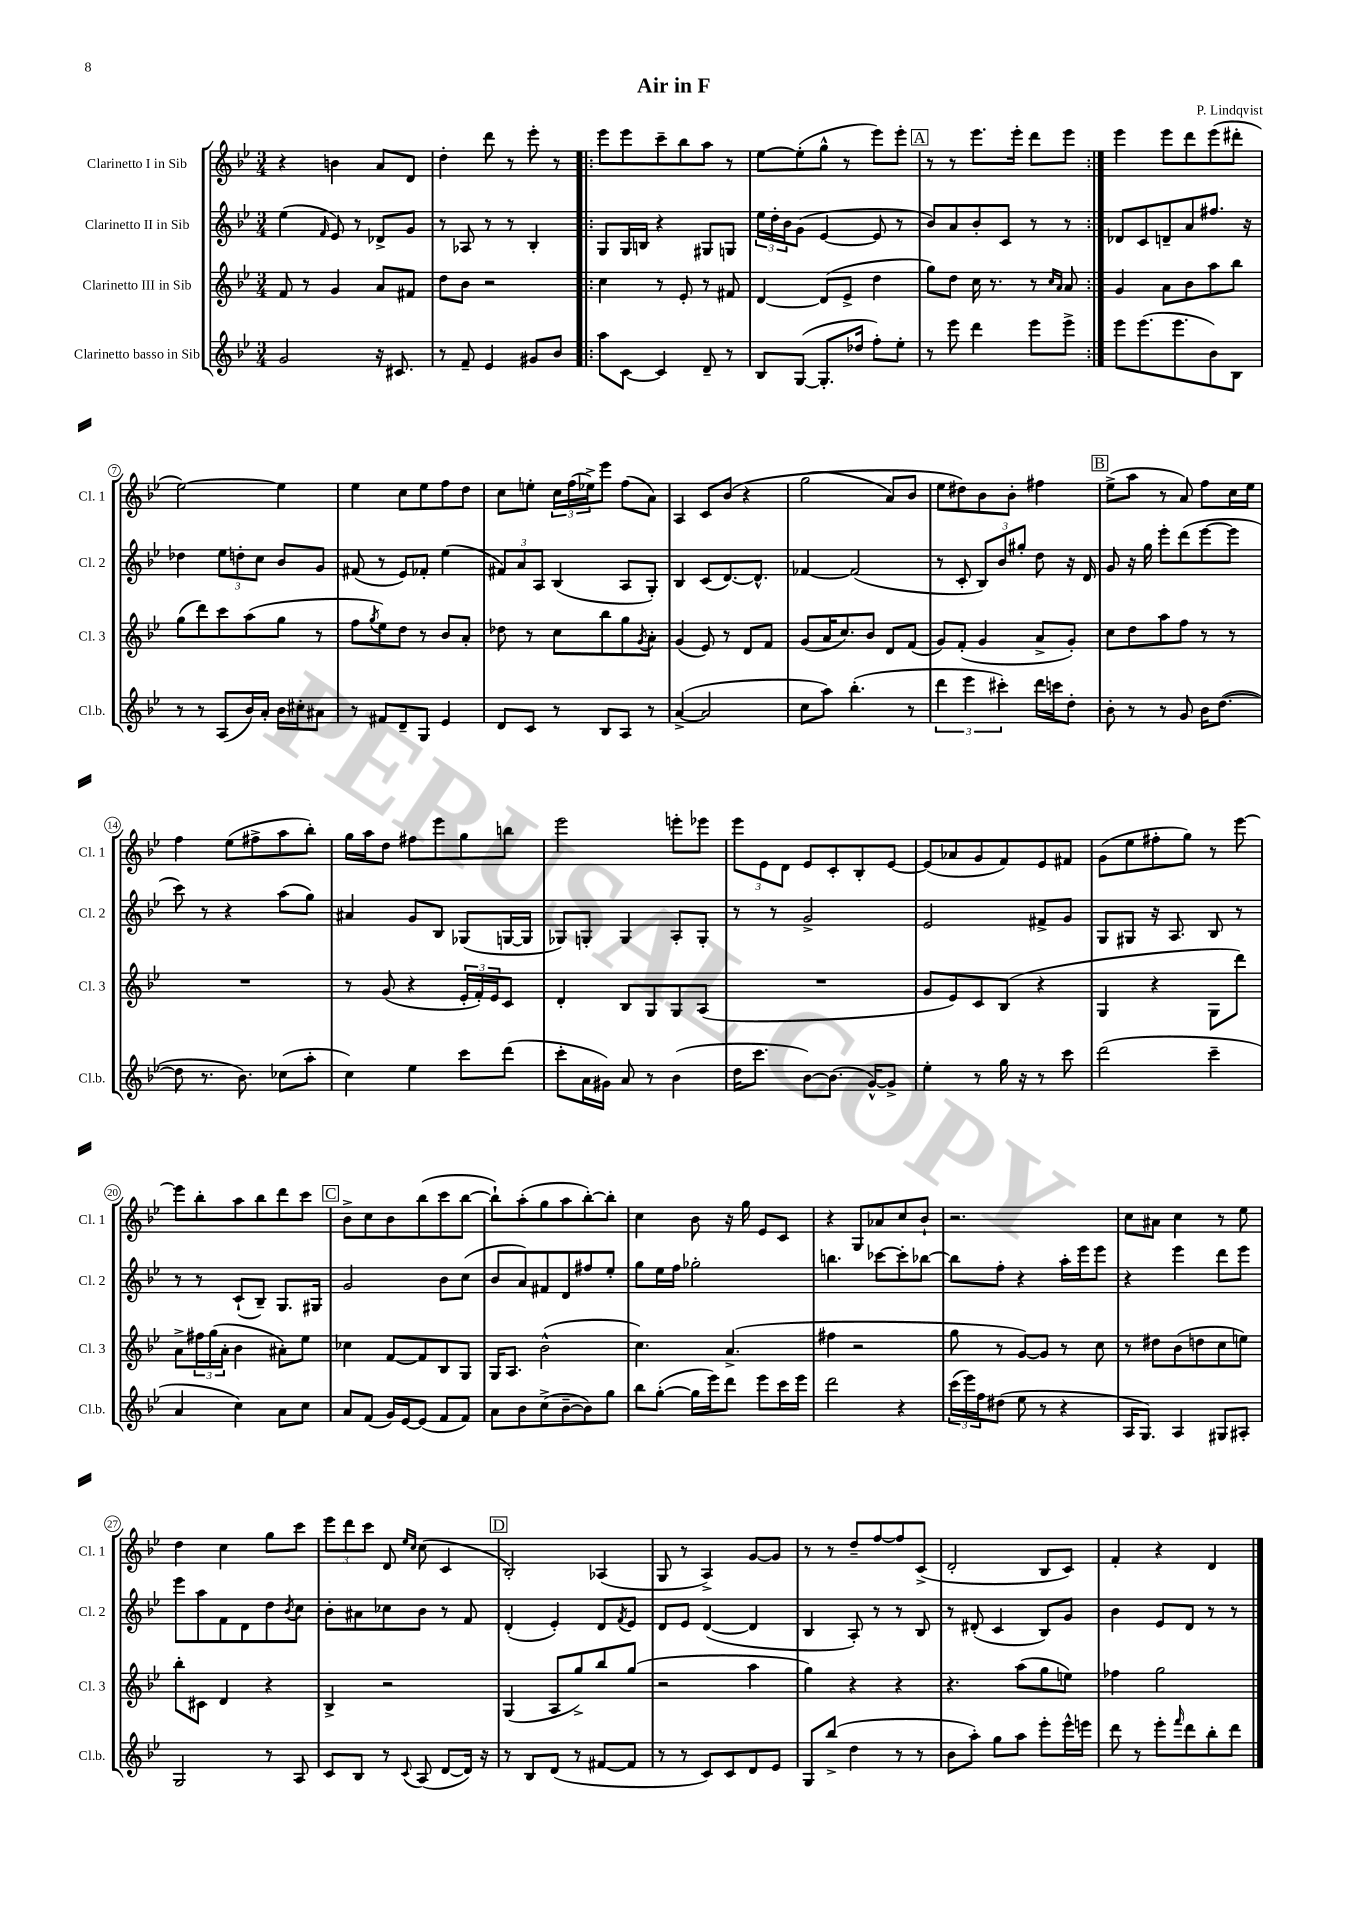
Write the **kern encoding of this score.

**kern	**kern	**kern	**kern
*staff4	*staff3	*staff2	*staff1
*clefG2	*clefG2	*clefG2	*clefG2
*k[b-e-]	*k[b-e-]	*k[b-e-]	*k[b-e-]
*M3/4	*M3/4	*M3/4	*M3/4
2g	8f	(4ee-	4r
.	8r	.	.
.	.	16qqf	.
.	4g	8e-)	4b
.	.	8r	.
16r	8a	8d-^	8a
8.c#	.	.	.
.	8f#	8g	8d
=	=	=	=
8r	8dd	8r	4dd'
8f~	8b-	8A-	.
4e-	2r	8r	8ddd
.	.	8r	8r
8g#	.	4B-'	8eee-'
8b-	.	.	8r
=!|:	=!|:	=!|:	=!|:
8aa	4cc	8G	8eee-
[8c	.	16G	8eee-
.	.	16B	.
4c]	8r	4r	8ccc~
.	8e-'	.	8bb-
8d~	8r	8G#	8aa
8r	8f#	8G	8r
=	=	=	=
8B-	[4d	24ee-	[8ee-
.	.	24dd'	.
.	.	24b-	.
([8G	.	(8g	(8ee-']
8.G']	(8d]	[4e-	8gg^^
.	8e-^	.	8r
16dd-	.	.	.
8ff')	4dd	8e-]	8eee-)
8ee-'	.	8r	8eee-'
=	=	=	=
8r	8gg)	8b-)	8r
8eee-	8dd	8a	8r
4ddd	16cc	8b-'	8.eee-
.	8.r	.	.
.	.	8c	.
.	.	.	16eee-'
8eee-	8r	8r	8ddd
.	16qqcc	.	.
.	16qqa	.	.
8eee-^	8a	8r	8eee-
=:|!	=:|!	=:|!	=:|!
8eee-	4g	8d-	4eee-
(8.eee-	.	8c	.
.	8a	8d~	8eee-
8.eee-	.	.	.
.	8b-	8a	8ddd
8b-)	8aa	8.ff#	(8eee-
8B-	8bb-	.	8ddd#'
.	.	16r	.
=	=	=	=
8r	(8gg	4dd-	[2ee-)
8r	8ddd)	.	.
(8A	8ccc	12ee-	.
.	.	12dd'	.
16b-)	(8aa	.	.
.	.	12cc	.
16a'	.	.	.
16b-	8gg	8b-	4ee-]
16cc#'	.	.	.
8a#	8r	8g	.
=	=	=	=
8r	8ff	(8f#	4ee-
.	8qgg	.	.
8f#	8ee-)	8r	.
8d~	8dd	8e-)	8cc
8G	8r	8f-'	8ee-
4e-	8b-	(4ee-	8ff
.	8a'	.	8dd
=	=	=	=
8d	8dd-	12f#)	8cc
.	.	12a	.
8c	8r	.	8ee'
.	.	12A	.
8r	8cc	(4B-	24cc
.	.	.	(24ff
.	.	.	24ee-^)
8B-	8bb-	.	8eee-
8A	8gg	8A	(8ff
.	8qg	.	.
8r	8a'	8G')	8a)
=	=	=	=
([4a^	(4g	4B-	4A
2a]	8e-)	(8c	8c
.	8r	[8.d)	&(8b-
.	8d	.	4r
.	.	8.d^^]	.
.	8f	.	.
=	=	=	=
8cc	(8g	[4f-	(2gg
8aa)	16a	.	.
.	8.cc)	.	.
(4.bb-'	.	(2f-]	.
.	8b-	.	.
.	8d	.	8a)
8r	(8f	.	8b-
=	=	=	=
6ddd	8g)	8r	8ee-
.	(8f'	8c'	8dd#&)
6eee-	.	.	.
.	4g	12B-)	8b-
6ccc#')	.	12b-	.
.	.	.	8b-'
.	.	12gg#'	.
16ddd	8a^	8dd	4ff#
16ccc	.	.	.
8dd'	8g')	16r	.
.	.	16d	.
=	=	=	=
8b-'	8cc	8g	(8ee-^
8r	8dd	16r	8aa
.	.	16gg	.
8r	8aa	8eee-'	8r
8g	8ff	(8ddd	8a)
16b-	8r	[8eee-	8ff
([8.dd	.	.	.
.	8r	8eee-]	16cc
.	.	.	16ee-
=	=	=	=
8dd]	2.r	8ccc)	4ff
8.r	.	8r	.
.	.	4r	(8ee-
8.b-)	.	.	.
.	.	.	8ff#^
(8cc-	.	(8aa	8aa
8aa'	.	8gg)	8bb-')
=	=	=	=
4cc)	8r	4a#	16gg
.	.	.	16aa
.	(8g	.	8dd
4ee-	4r	8g	8ff#
.	.	8B-	8eee-
8ccc	24e-'	(8G-	8gg
.	24f')	.	.
.	24e-	.	.
(8ddd	8c	[16G	8bb
.	.	16G]	.
=	=	=	=
8ccc'	4d'	8G-)	2eee-
16a	.	8G'	.
16g#)	.	.	.
8a	8B-	4G	.
8r	8G	.	.
(4b-	8G	8A'	8eee'
.	(8A	8G'	8eee-
=	=	=	=
16dd	2.r	8r	12eee-
8.ccc	.	.	.
.	.	.	12e-
.	.	8r	.
.	.	.	12d
[8b-)	.	2g^	8e-
(8.b-]	.	.	8c'
.	.	.	8B-'
[16g^^)	.	.	.
8g^]	.	.	[8e-
=	=	=	=
4ee-'	8g	2e-	(8e-]
.	8e-)	.	8a-
8r	8c	.	8g
16gg	(8B-	.	8f)
16r	.	.	.
8r	4r	8f#^	8e-
8ccc	.	8g	8f#
=	=	=	=
(2ddd	4G	8G	(8g
.	.	8G#	8ee-
.	4r	16r	8ff#'
.	.	8.A	.
.	.	.	8gg)
4ccc~	8G	8B-	8r
.	8ddd)	8r	[8eee-
=	=	=	=
4a	8a^	8r	8eee-]
.	24ff#	8r	8bb-'
.	(24gg	.	.
.	24a'	.	.
4cc)	4b-	(8c`	8aa
.	.	8B-~)	8bb-
8a	8a#')	8.G	8ddd
8cc	8ee-	.	8ccc
.	.	16G#	.
=	=	=	=
8a	4cc-	2g	8b-^
(8f	.	.	8cc
16g)	[8f	.	8b-
[16e-	.	.	.
(8e-]	8f]	.	(8bb-
8f	8B-	8b-	8ccc
8f)	8G	(8cc	[8bb-
=	=	=	=
8a	16G	8b-	8bb-`])
.	8.A	.	.
8b-	.	8a)	(8aa'
(8cc^	(2b-^^	8f#	8gg
[8b-~	.	8d	8aa
8b-])	.	8ff#	[8bb-')
8gg	.	8ee-'	8bb-']
=	=	=	=
8bb-	4.cc)	8gg	4cc
([8gg'	.	16ee-	.
.	.	16ff	.
16gg]	.	2gg-'	8b-
16eee-)	.	.	.
8ddd	(4.a^	.	16r
.	.	.	16gg
8eee-	.	.	8e-
16ccc	.	.	8c
16eee-	.	.	.
=	=	=	=
2ddd	4ff#	4.bb	4r
.	2r	.	8G
.	.	[8ccc-	8a-
4r	.	8ccc-']	8cc
.	.	[8bb-	8b-`
=	=	=	=
(24ccc	8gg	8bb-]	2.r
24eee-)	.	.	.
24ff	.	.	.
(8dd#	8r	8ff'	.
8ee-	[8g)	4r	.
8r	8g]	.	.
4r	8r	16aa'	.
.	.	16eee-	.
.	8cc	8eee-	.
=	=	=	=
16A	8r	4r	8cc
8.G)	.	.	.
.	8dd#	.	8a#
4A	(8b-	4eee-	4cc
.	8dd	.	.
8G#	8cc	8ddd	8r
8A#'	8ee)	8eee-	8ee-
=	=	=	=
2G	8bb-'	8eee-	4dd
.	8c#	8aa	.
.	4d	8f	4cc
.	.	8d	.
8r	4r	8dd	8gg
.	.	8qb-	.
8A	.	8cc	8ccc
=	=	=	=
8c	4B-^	8b-'	12eee-
.	.	.	12ddd
8B-	.	8a#	.
.	.	.	12ccc
8r	2r	8cc-	8d
.	.	.	16qqee-
8qqc	.	.	16qqcc
(8A	.	8b-	(8cc
[8d	.	8r	4c
16d])	.	8f	.
16r	.	.	.
=	=	=	=
8r	(4G	(4d'	2B-')
8B-	.	.	.
(8d	8A	4e-')	.
8r	8gg^)	.	.
[8f#	8bb-	8d	(4A-
.	.	8qf	.
8f#]	(8gg	8e-	.
=	=	=	=
8r	2r	8d	8G
8r	.	8e-	8r
8c)	.	([4d	4A^)
8c	.	.	.
8d	4aa	4d]	[8g
8e-	.	.	8g]
=	=	=	=
8G	4gg)	4B-	8r
(8bb-^	.	.	8r
4dd	4r	8A')	8dd~
.	.	8r	[8ff
8r	4r	8r	8ff]
8r	.	8B-	(8c^
=	=	=	=
8b-	4.r	8r	2d'
8aa')	.	(8d#'	.
8gg	.	4c	.
8aa	(8aa	.	.
8eee-'	8gg	8B-)	8B-
16eee-^^	8ee)	8g	8c)
16eee	.	.	.
=	=	=	=
8ddd	4ff-	4b-	4f'
8r	.	.	.
8eee-'	2gg	8e-	4r
16qqfff	.	.	.
8ddd	.	8d	.
8bb-'	.	8r	4d
8ddd	.	8r	.
==	==	==	==
*-	*-	*-	*-
